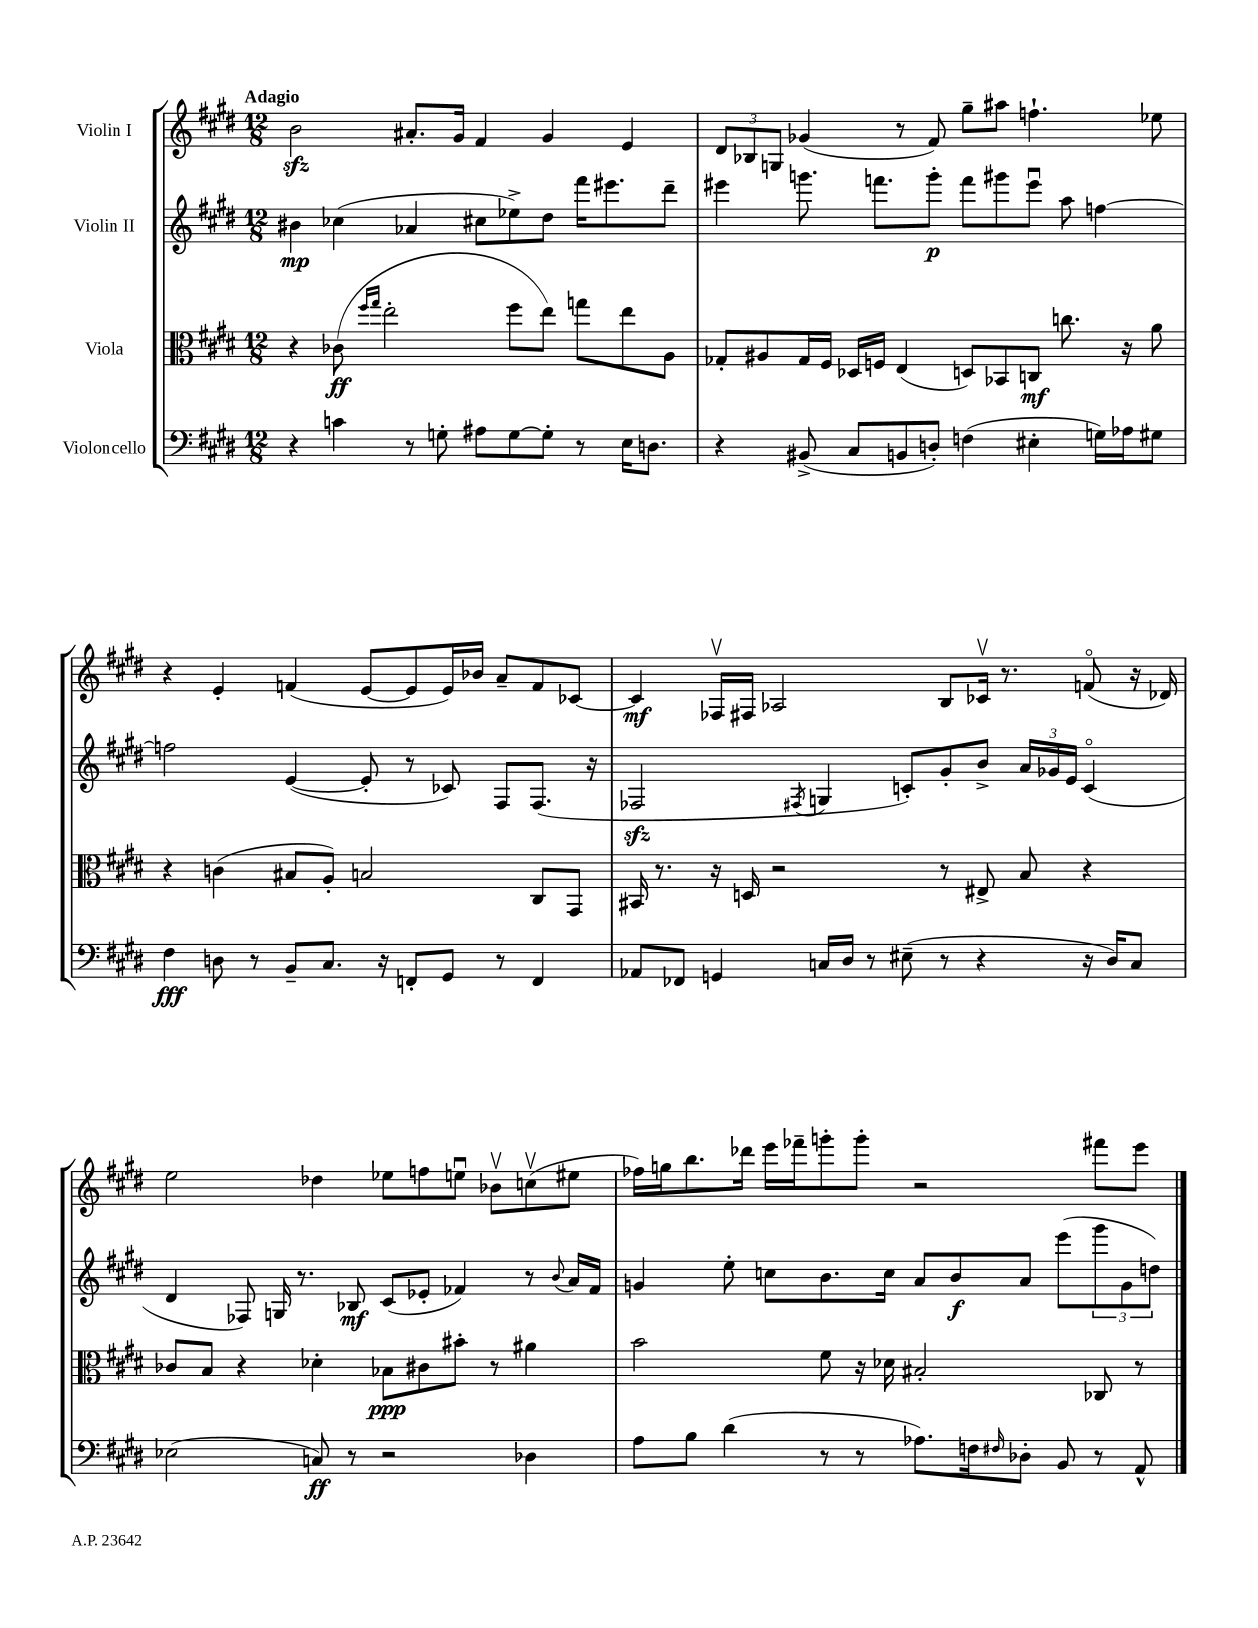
<<
\new StaffGroup <<
\new Staff = "s0" \with { instrumentName = "Violin I" } {
    \clef treble \key e \major \numericTimeSignature \time 12/8 \tempo "Adagio"
    b'2\sfz ais'8.-. gis'16 fis'4 gis'4 e'4 |
    \tuplet 3/2 { dis'8 bes8 g8 } ges'4( r8 fis'8) gis''8-- ais''8 f''4.-! ees''8 |
    r4 e'4-. f'4( e'8~ e'8 e'16) bes'16 a'8-- f'8 ces'8~ |
    ces'4\mf fes16\upbow fis16 aes2 b8 ces'16\upbow r8. f'8\flageolet( r16 des'16) |
    e''2 des''4 ees''8 f''8 e''8\downbow bes'8\upbow c''8\upbow( eis''8 |
    fes''16) g''16 b''8. des'''16 e'''16 fes'''16-- g'''8-. g'''8-. r2 fis'''8 e'''8 \bar "|." |
}
\new Staff = "s1" \with { instrumentName = "Violin II" } {
    \clef treble \key e \major \numericTimeSignature \time 12/8
    bis'4\mp ces''4( aes'4 cis''8 ees''8->) dis''8 fis'''16 eis'''8. dis'''8-- |
    eis'''4 g'''8. f'''8. g'''8-.\p f'''8 gis'''8 eis'''8\downbow a''8 f''4~ |
    f''2 e'4~( e'8-. r8 ces'8) fis8 fis8.( r16 |
    fes2\sfz \acciaccatura { fis8 } g4 c'8-.) gis'8-. b'8-> \tuplet 3/2 { a'16 ges'16 e'16 } c'4\flageolet( |
    dis'4 fes8) g16 r8. bes8\mf cis'8( ees'8-. fes'4) r8 \appoggiatura { b'8 } a'16 fes'16 |
    g'4 e''8-. c''8 b'8. c''16 a'8 b'8\f a'8 e'''8( \tuplet 3/2 { gis'''8 g'8 d''8) } \bar "|." |
}
\new Staff = "s2" \with { instrumentName = "Viola" } {
    \clef alto \key e \major \numericTimeSignature \time 12/8
    r4 ces'8\ff( \grace { fis''16 gis''16 } e''2-. fis''8 e''8) g''8 e''8 a8 |
    ges8-. ais8 ges16 fis16 des16 f16 e4( d8) bes,8 c8\mf c''8. r16 a'8 |
    r4 c'4( bis8 a8-.) b2 cis8 gis,8 |
    bis,16 r8. r16 d16 r2 r8 eis8-> b8 r4 |
    ces'8 b8 r4 des'4-. bes8\ppp cis'8 bis'8-. r8 ais'4 |
    b'2 fis'8 r16 des'16 bis2-. ces8 r8 \bar "|." |
}
\new Staff = "s3" \with { instrumentName = "Violoncello" } {
    \clef bass \key e \major \numericTimeSignature \time 12/8
    r4 c'4 r8 g8-. ais8 g8~ g8-. r8 e16 d8. |
    r4 bis,8->( cis8 b,8 d8-.) f4( eis4-. g16) aes16 gis8 |
    fis4\fff d8 r8 b,8-- cis8. r16 f,8-. gis,8 r8 f,4 |
    aes,8 fes,8 g,4 c16 dis16 r8 eis8--( r8 r4 r16 dis16) c8 |
    ees2( c8\ff) r8 r2 des4 |
    a8 b8 dis'4( r8 r8 aes8.) f16 \grace { fis16 } des8-. b,8 r8 a,8-^ \bar "|." |
}
>>
>>
\layout { \context { \Score \remove "Bar_number_engraver" } }
